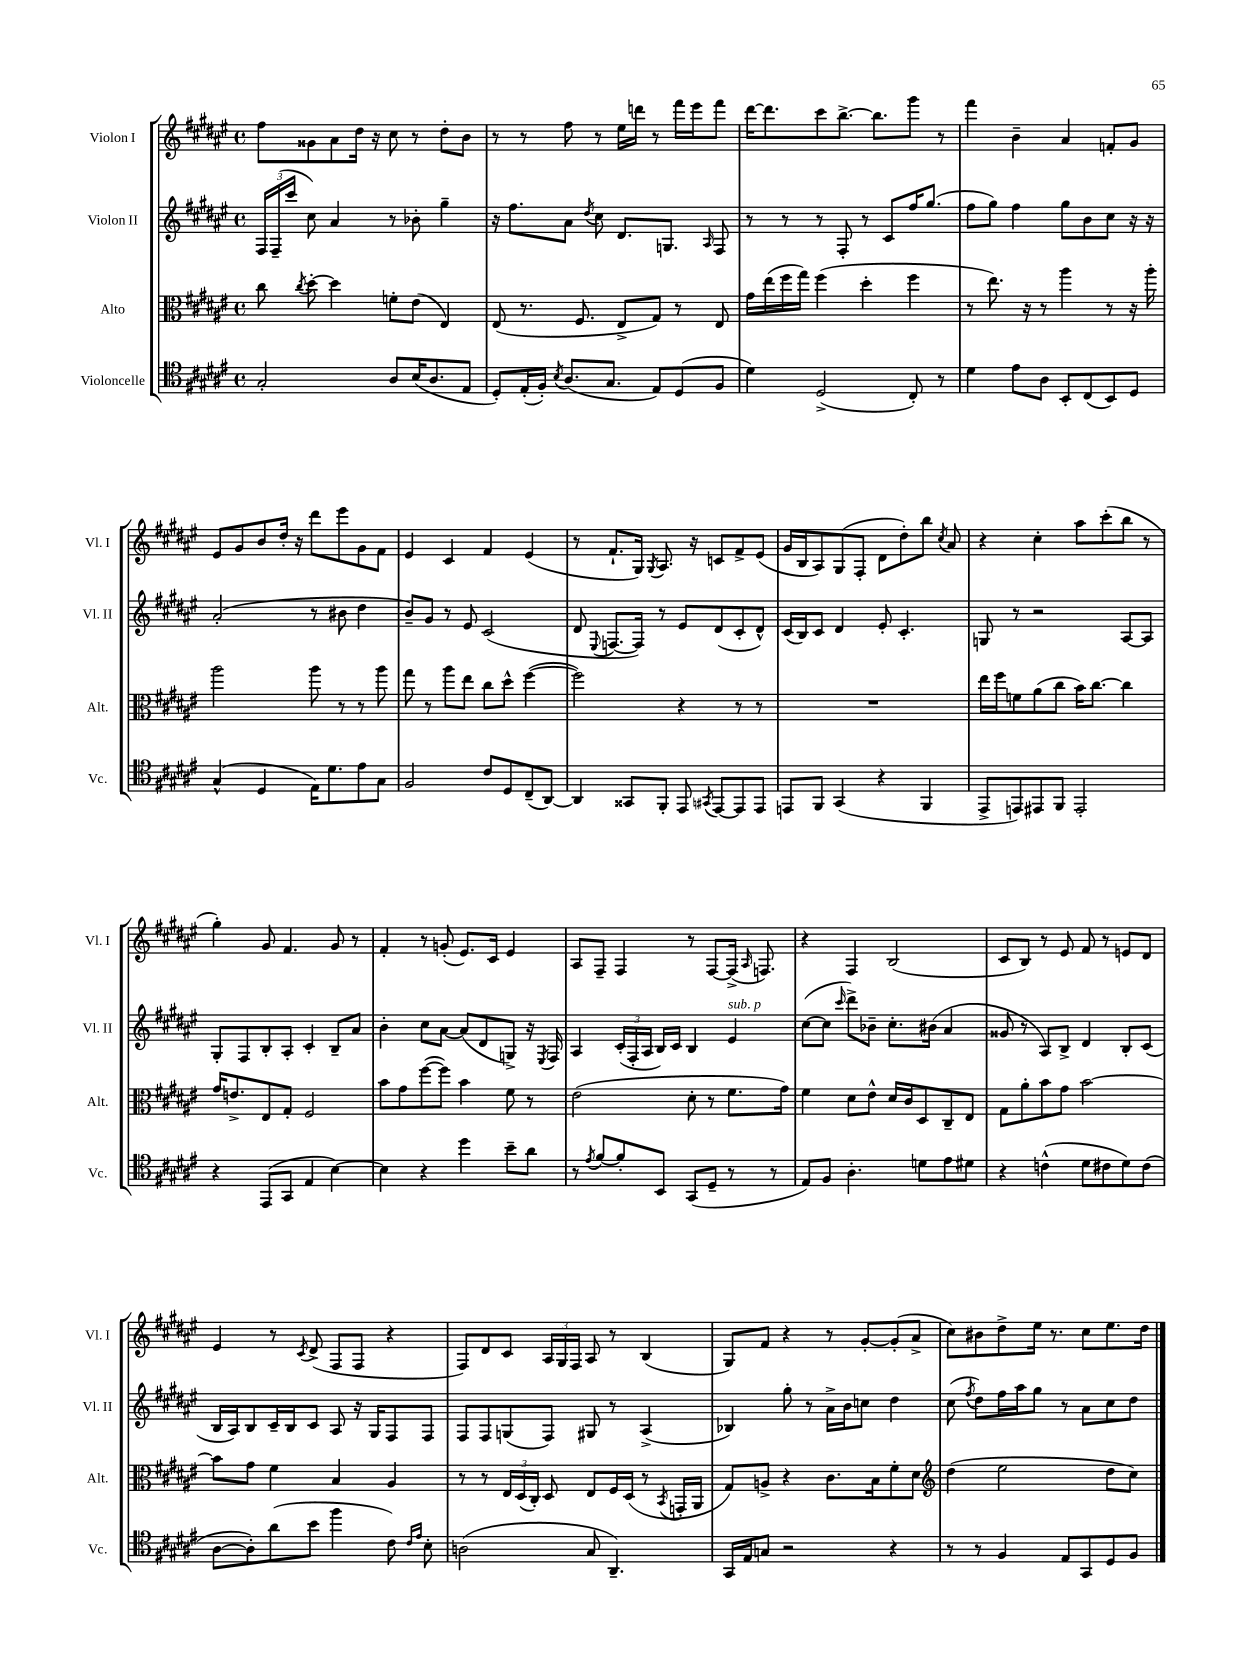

**kern	**kern	**kern	**kern
*staff4	*staff3	*staff2	*staff1
*clefC4	*clefC3	*clefG2	*clefG2
*k[f#c#g#d#a#e#]	*k[f#c#g#d#a#e#]	*k[f#c#g#d#a#e#]	*k[f#c#g#d#a#e#]
*M4/4	*M4/4	*M4/4	*M4/4
*met(c)	*met(c)	*met(c)	*met(c)
2G#'	8cc#	24F#	8ff#
.	.	(24F#~	.
.	.	24ccc#	.
.	8qcc#	.	.
.	[8dd#'	8cc#)	8g##
.	4dd#]	4a#	8a#
.	.	.	16dd#
.	.	.	16r
8A#	8f'	8r	8cc#
(16B	(8e#	8b-'	8r
8.A#	.	.	.
.	4E#)	4gg#~	8dd#'
8E#	.	.	8b
=	=	=	=
8D#')	(8E#	16r	8r
.	.	8.ff#	.
(16E#'	8.r	.	8r
16F#')	.	.	.
8qB	.	.	.
(8.A#	.	8a#	8ff#
.	8.F#	.	.
.	.	8qdd#	.
.	.	8cc#	8r
8.G#	.	.	.
.	8E#^	8.d#	16ee#
.	.	.	16ddd
8E#)	8G#)	.	8r
.	.	8.G	.
(8D#	8r	.	16fff#
.	.	.	16eee#
.	.	16qqA#	.
8F#	8E#	8F#	8fff#
=	=	=	=
4d#)	16g#	8r	[16ddd#
.	(16ee#	.	8.ddd#]
.	16ff#	8r	.
.	16gg#)	.	.
(2D#^	(4ff#	8r	8ccc#
.	.	8F#'	[8.bb^
.	4dd#'	8r	.
.	.	.	8.bb]
.	.	8c#	.
8C#')	4ff#	16ff#	8ggg#
.	.	(8.gg#	.
8r	.	.	8r
=	=	=	=
4d#	8r	8ff#	4fff#
.	8.ee#)	8gg#)	.
8e#	.	4ff#	4b~
.	16r	.	.
8A#	8r	.	.
8BB'	4aa#	8gg#	4a#
(8C#	.	8b	.
8BB)	8r	8cc#	8f'
8D#	16r	16r	8g#
.	16aa#'	16r	.
=	=	=	=
(4G#^^	2aa#	(2a#'	8e#
.	.	.	8g#
4D#	.	.	8b
.	.	.	16dd#'
.	.	.	16r
16E#)	8aa#	8r	8ddd#
8.d#	.	.	.
.	8r	8b#	8eee#
8e#	8r	4dd#	8g#
8G#	8aa#	.	8f#
=	=	=	=
2F#	8gg#	8b~)	4e#
.	8r	8g#	.
.	8aa#	8r	4c#
.	8ee#	8e#	.
8c#	8cc#	(2c#	4f#
8D#	8dd#^^	.	.
(8C#~	([4ff#	.	(4e#
[8AA#)	.	.	.
=	=	=	=
4AA#]	2ff#])	8d#	8r
.	.	8qqE#	.
.	.	[8.F	8.f#`
8GG##	.	.	.
.	.	16F])	16G#)
.	.	.	8qG#
8FF#'	.	8r	8.A#
8EE#	4r	8e#	.
.	.	.	16r
8qGG#	.	.	.
[8EE#	.	(8d#	8c
8EE#]	8r	8c#'	8f#^
8EE#	8r	8d#^^)	(8e#
=	=	=	=
8EE	1r	(16c#	16g#
.	.	16B)	16B
8FF#	.	8c#	8A#)
(4GG#	.	4d#	(8G#
.	.	.	8F#'
4r	.	8e#'	8d#
.	.	4.c#'	8dd#')
4FF#	.	.	8bb
.	.	.	8qcc#
.	.	.	8a#
=	=	=	=
8EE#^	16ee#	8G	4r
.	16ff#	.	.
8EE)	8f	8r	.
8EE#	(8a#	2r	4cc#'
8FF#	8cc#	.	.
2EE#'	16b)	.	8aa#
.	[8.cc#	.	.
.	.	.	(8ccc#'
.	4cc#]	[8A#	8bb
.	.	8A#]	8r
=	=	=	=
4r	16g#	8G#'	4gg#')
.	8.e^	.	.
.	.	8F#	.
(8EE#	8E#	8B'	8g#
8GG#	8G#'	8A#'	4.f#
4E#	2F#	4c#'	.
[4B)	.	8B~	8g#
.	.	8a#	8r
=	=	=	=
4B]	8b	4b'	4f#'
.	8g#	.	.
4r	([8ff#	8cc#	8r
.	8ff#])	[8a#	(8g'
4dd#	4b	(8a#]	8.e#)
.	.	8d#	.
.	.	.	16c#
8b~	8f#	8G^)	4e#
8a#	8r	16r	.
.	.	8qE#	.
.	.	16F#	.
=	=	=	=
8r	(2e#	4A#	8A#
8qe#	.	.	.
[8f#	.	.	8F#~
8f#']	.	(24c#'	4F#
.	.	24F#'	.
.	.	24A#	.
8BB	.	16B)	.
.	.	16c#	.
(8GG#	8d#'	4B	8r
8D#~	8r	.	[8F#
8r	8.f#	4e#	(16F#^]
.	.	.	16qqA#
.	.	.	8.F)
8r	.	.	.
.	16g#)	.	.
=	=	=	=
8E#)	4f#	([8cc#	4r
8F#	.	8cc#]	.
.	.	16qqccc#	.
4.A#'	8d#	8ddd#^)	4F#
.	8e#^^	8b-~	.
.	16d#	8.cc#'	(2B
.	16c#	.	.
8d	8D#	.	.
.	.	(16b#	.
8e#	8C#~	4a#	.
8d#	8E#	.	.
=	=	=	=
4r	8G#	8g##	8c#
.	8a#'	8r	8B)
(4c^^	8b	8A#)	8r
.	8g#	8B^	8e#
8d#	[2b	4d#	8f#
8c#	.	.	8r
8d#)	.	8B'	8e
(8c#	.	(8c#	8d#
=	=	=	=
[8A#	8b]	16B	4e#
.	.	16A#)	.
8A#'])	8g#	8B	.
(8a#	4f#	16c#~	8r
.	.	16B	.
.	.	.	8qc#
8b	.	8c#	(8d#^
4ff#	4B	8A#	8F#
.	.	16r	8F#
.	.	16G#	.
8c#)	4A#	8F#	4r
16qqc#	.	.	.
16qqe#	.	.	.
8B'	.	8F#	.
=	=	=	=
(2A	8r	8F#	8F#)
.	8r	8F#	8d#
.	24E#	(8G	8c#
.	(24D#	.	.
.	24C#')	.	.
.	8D#	8F#)	24A#
.	.	.	24G#
.	.	.	24F#
8G#	8E#	8G#	8A#
4.AA#~)	16F#	8r	8r
.	(16D#	.	.
.	8r	(4A#^	(4B
.	8qBB	.	.
.	16GG'	.	.
.	16AA#	.	.
=	=	=	=
16GG#	8G#)	4B-)	8G#)
16E#	.	.	.
8G	8A^	.	8f#
2r	4r	8gg#'	4r
.	.	8r	.
.	8.c#	16a#^	8r
.	.	16b	.
.	.	8cc	[8g#'
.	16B	.	.
4r	8f#'	4dd#	(8g#']
.	8d#	.	8a#^
=	=	=	=
*	*clefG2	*	*
8r	(4dd#	(8cc#	8cc#)
.	.	8qff#	.
8r	.	8dd#)	8b#
4F#	2ee#	16ff#	8dd#^
.	.	16aa#	.
.	.	8gg#	16ee#
.	.	.	8.r
8E#	.	8r	.
8GG#	.	8a#	8cc#
8D#	8dd#	8cc#	8.ee#
8F#	8cc#)	8dd#	.
.	.	.	16dd#
==	==	==	==
*-	*-	*-	*-
